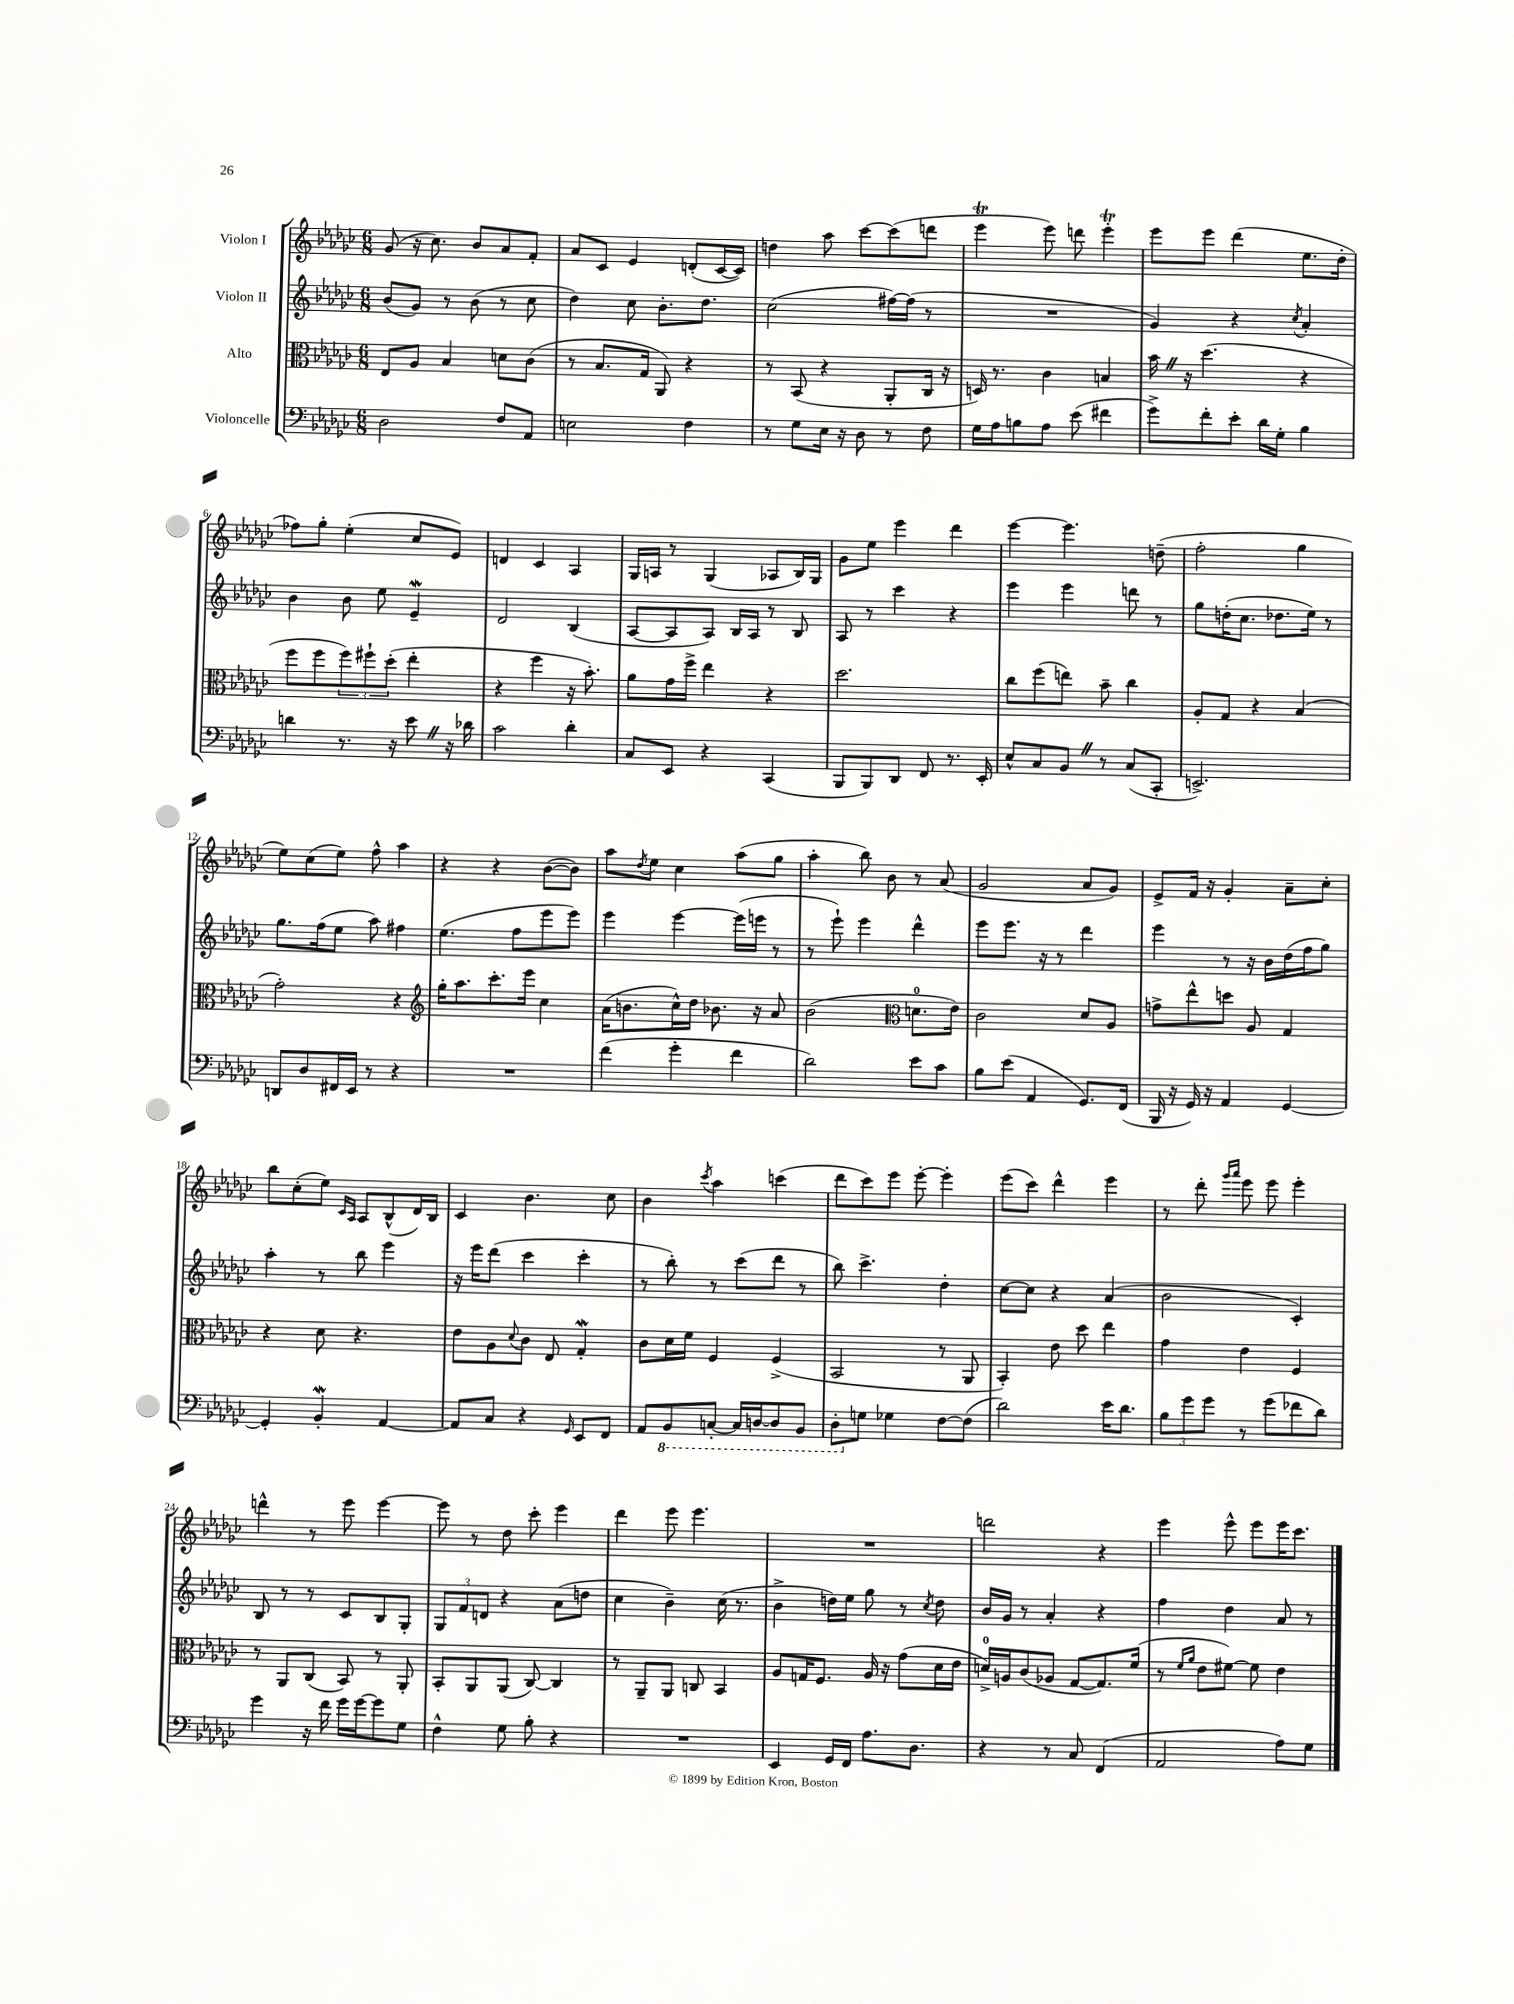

**kern	**kern	**kern	**kern
*staff4	*staff3	*staff2	*staff1
*clefF4	*clefC3	*clefG2	*clefG2
*k[b-e-a-d-g-c-]	*k[b-e-a-d-g-c-]	*k[b-e-a-d-g-c-]	*k[b-e-a-d-g-c-]
*M6/8	*M6/8	*M6/8	*M6/8
2D-	8E-	(8b-	(8g-
.	8A-	8g-)	16r
.	.	.	8.cc-)
.	4B-	8r	.
.	.	(8b-	8b-
8F	8d	8r	8a-
8AA-	(8c-	8cc-	8f'
=	=	=	=
2E	8r	4dd-)	8a-
.	8.B-	.	8c-
.	.	8cc-	4e-
.	16G-	.	.
.	8AA-)	8.b-'	.
4F	4r	.	(8d'
.	.	8.dd-	.
.	.	.	[16c-
.	.	.	16c-])
=	=	=	=
8r	8r	(2cc-	4dd
8G-	(8BB-	.	.
16E-	4r	.	8aa-
16r	.	.	.
8D-	.	.	[8ccc-
8r	8AA-'	[16ff#)	(8ccc-]
.	.	(16ff#]	.
8F	16C-	8r	8ddd
.	16r	.	.
=	=	=	=
16G-	16D)	2.r	4eee-
16A-	8.r	.	.
8B	.	.	.
8A-	4c-	.	8eee-)
(8e-	.	.	8ddd
4f#	4B	.	4eee-'
=	=	=	=
8g-^)	16b-	4g-)	8eee-
.	16r	.	.
8f'	(4.dd-	.	8eee-
8e-'	.	4r	(4ddd-
16d-	.	.	.
16G-'	.	.	.
.	.	8qcc-	.
4B-	4r	4a-'	8.ee-
.	.	.	16dd-'
=	=	=	=
4d	8ff	4b-	8ff-)
.	8ff	.	8gg-'
8.r	12ff)	8b-	(4ee-'
.	12ff#`	.	.
.	.	8ee-	.
.	(12dd-'	.	.
16r	.	.	.
8e-	4ee-'	4e-~	8cc-
16r	.	.	8e-)
16d-	.	.	.
=	=	=	=
2c-	4r	2d-	4d
.	4ff	.	4c-
4d-'	16r	(4B-	4A-
.	8.b-')	.	.
=	=	=	=
8C-	8a-	[8A-	16G-
.	.	.	16A
8EE-	16g-	8A-]	8r
.	16ff^	.	.
4r	4ee-	8A-)	(4G-
.	.	16B-	.
.	.	16A-	.
(4CC-	4r	8r	8A-
.	.	8B-	16B-)
.	.	.	16G-
=	=	=	=
8BBB-	2.dd-	8A-	8g-
8BBB-)	.	8r	8ee-
8DD-	.	4ccc-	4eee-
8FF	.	.	.
8.r	.	4r	4ddd-
16EE-'	.	.	.
=	=	=	=
8E-^^	8cc-	4eee-	[4eee-
8C-	(8ff	.	.
8BB-	8ee)	4eee-	4.eee-]
8r	8b-~	.	.
(8C-	4cc-	8ddd	.
8CC-'	.	8r	(8dd~
=	=	=	=
2.EE^)	8A-'	8gg-	2ff'
.	8G-	(16dd'	.
.	.	8.cc-	.
.	4r	.	.
.	.	8.dd-	.
.	(4B-	.	4gg-
.	.	16ee-)	.
.	.	8r	.
=	=	=	=
8DD	2g-')	8.gg-	8ee-)
8D-	.	.	(8cc-
.	.	(16ff	.
16FF#	.	8ee-	8ee-)
16EE-	.	.	.
8r	.	8aa-)	8ff^^
4r	4r	4ff#	4aa-
=	=	=	=
*	*clefG2	*	*
2.r	16gg-'	(4.ee-	4r
.	8.aa-	.	.
.	8.ccc-'	.	4r
.	.	8ff	.
.	16eee-	.	.
.	4cc-	8eee-	([8b-
.	.	8eee-)	8b-])
=	=	=	=
(4f	(16a-	4eee-	8aa-
.	8.b	.	.
.	.	.	8qdd-
.	.	.	8ee-
4g-'	16cc-^^)	[4eee-	4cc-
.	16dd-	.	.
.	8.b-	.	.
4f	.	(16eee-]	(8aa-
.	16r	16eee	.
.	8a-	8r	8gg-
=	=	=	=
2d-)	(2b-	8r	4aa-'
.	.	8eee-`)	.
.	.	4eee-	8bb-)
.	.	.	8b-
*	*clefC3	*	*
8e-	8.d	4ddd-^^	8r
8c-	.	.	(8a-
.	16e-)	.	.
=	=	=	=
8B-	2c-	8eee-	2g-
(8e-	.	8.eee-	.
4AA-	.	.	.
.	.	16r	.
.	.	8r	.
8.GG-)	8d-	4ddd-	8a-
.	8A-	.	8g-)
(16FF	.	.	.
=	=	=	=
16BBB-	8g^	4eee-	8e-^
16r	.	.	.
16GG-)	8ee-^^	.	16f
16r	.	.	16r
4AA-	8dd	8r	4g-'
.	8A-	16r	.
.	.	16b-	.
[4GG-	4G-	(16dd-	8a-~
.	.	16ff	.
.	.	8gg-)	8cc-'
=	=	=	=
4GG-']	4r	4aa-'	8bb-
.	.	.	(8cc-'
4BB-'	8d-	8r	8ee-)
.	.	.	16qqc-
.	.	.	16qqA-
.	4.r	8bb-	8A-
[4AA-	.	4eee-	(8B-^^
.	.	.	16d-)
.	.	.	16B-
=	=	=	=
8AA-]	8e-	16r	4c-
.	.	16eee-	.
8C-	8A-	(8ddd-	.
.	8qqd-	.	.
4r	8c-	4ccc-	4.b-
.	8E-	.	.
16qqGG-	.	.	.
8EE-	4G-'	4ccc-'	.
8FF	.	.	8cc-
=	=	=	=
8AA-	8c-	8r	4b-
8BBB-	16d-	8bb-')	.
.	16f	.	.
.	.	.	8qccc-
[8CC'	4F	8r	4aa-
16CC]	.	(8ccc-	.
[16DD	.	.	.
8DD]	(4F^	8ddd-	(4ccc
8BBB-	.	8r	.
=	=	=	=
8DD-'	2BB-	8bb-)	8ddd-
8G	.	4.ccc-^	8ccc-)
4G-	.	.	8eee-
.	.	.	[8eee-'
[8F	8r	4dd-'	4eee-']
(8F]	8AA-	.	.
=	=	=	=
2d-)	4BB-')	[8cc-	(8eee-
.	.	8cc-]	8ccc-)
.	8e-	4r	4ddd-^^
.	8dd-	.	.
16e-	4ee-	(4a-	4eee-
8.d-	.	.	.
=	=	=	=
12B-	4g-	2b-	8r
12g-	.	.	.
.	.	.	8ddd-'
12g-	.	.	.
.	.	.	16qqggg-
.	.	.	16qqaaa-
8r	4e-	.	8eee-
(8g-	.	.	8eee-
8f-	4F	4c-')	4eee-'
8d-)	.	.	.
=	=	=	=
4g-	8r	8B-	4ddd^^
.	8AA-	8r	.
16r	(8C-	8r	8r
16f	.	.	.
16g-	8BB-)	8c-	8eee-
[16g-	.	.	.
8g-]	8r	8B-	[4eee-
8G-	8AA-'	8G-'	.
=	=	=	=
4F^^	8BB-'	12G-	8eee-]
.	.	12f	.
.	8AA-	.	8r
.	.	12d	.
8G-	(8AA-	4r	8dd-
8B-'	[8C-)	.	8ccc-'
4r	4C-]	(8a-	4eee-
.	.	8dd	.
=	=	=	=
2.r	8r	4cc-	4ddd-
.	8AA-~	.	.
.	8AA-	4b-~)	8eee-
.	8C	.	4.eee-
.	4BB-	(16cc-	.
.	.	8.r	.
=	=	=	=
4EE-	8A-	4b-^	2.r
.	16G	.	.
.	8.F	.	.
16GG-	.	16dd)	.
16FF	.	16ee-	.
8.A-	16A-	8gg-	.
.	16r	.	.
.	(8g-	8r	.
8.D-	.	.	.
.	.	8qcc-	.
.	16d-	8dd	.
.	16e-	.	.
=	=	=	=
4r	16d^)	16b-	2ddd
.	16A	16g-	.
.	(8c-	8r	.
8r	8A-	4a-'	.
8C-	[8G-	.	.
(4FF	8.G-])	4r	4r
.	(16f	.	.
=	=	=	=
2AA-	8r	4ff	4eee-
.	16qqf	.	.
.	16qqa-	.	.
.	8e-	.	.
.	[8f#)	4dd-	8eee-^^
.	8f#]	.	8eee-
8A-)	4e-	8a-	16eee-
.	.	.	8.ccc-
8G-	.	8r	.
==	==	==	==
*-	*-	*-	*-
